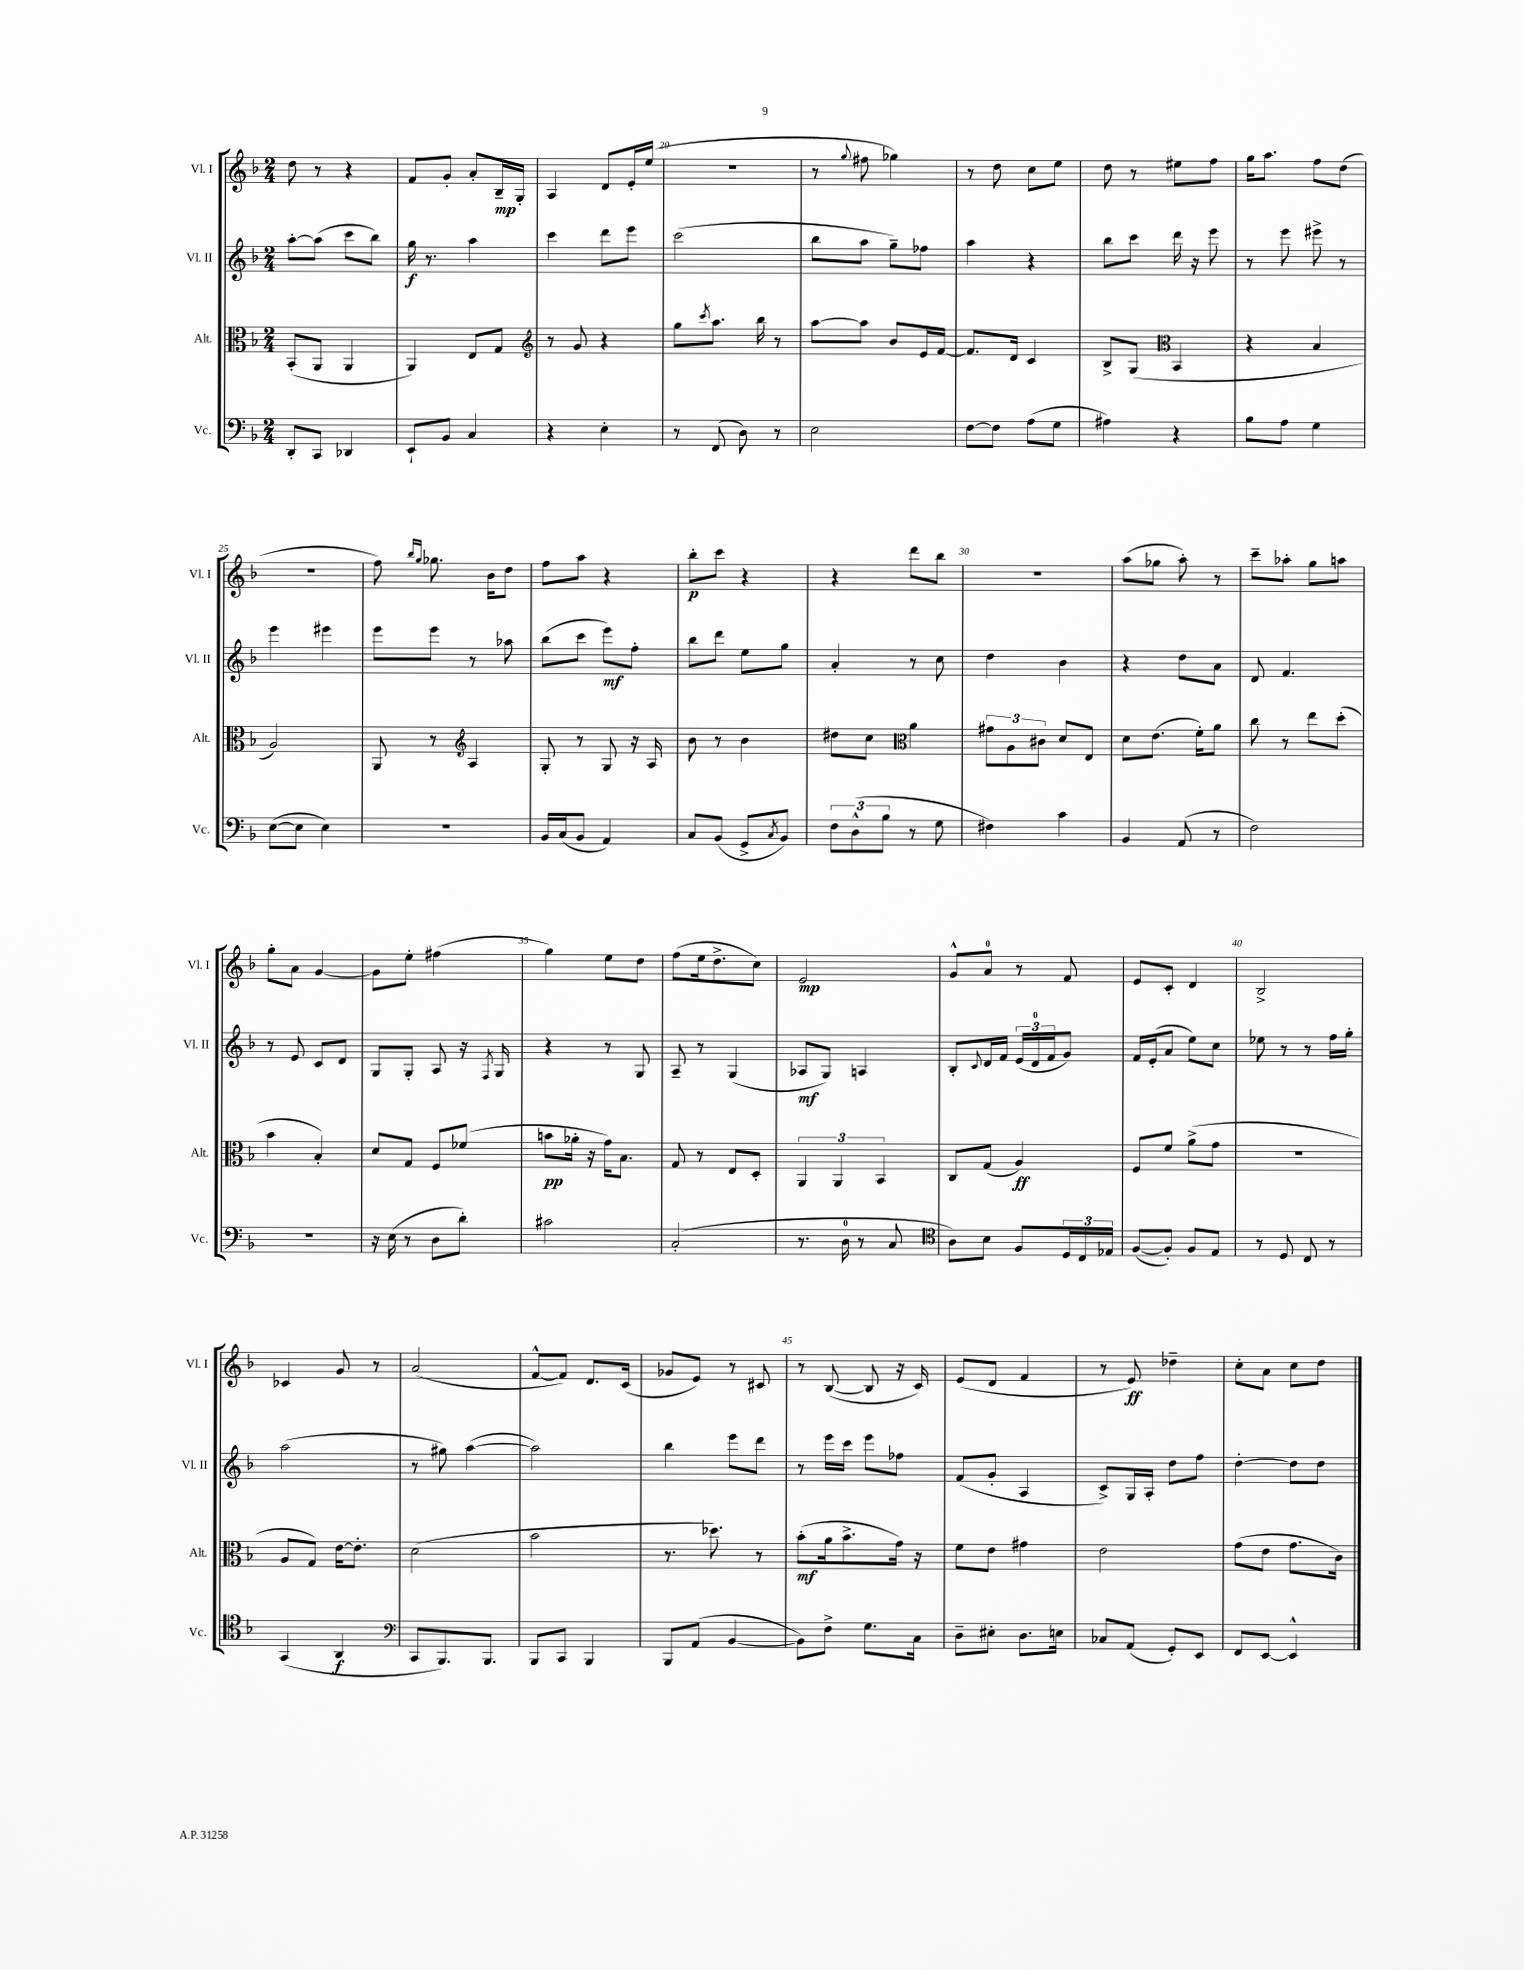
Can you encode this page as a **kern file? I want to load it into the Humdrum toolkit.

**kern	**kern	**kern	**kern
*staff4	*staff3	*staff2	*staff1
*clefF4	*clefC3	*clefG2	*clefG2
*k[b-]	*k[b-]	*k[b-]	*k[b-]
*M2/4	*M2/4	*M2/4	*M2/4
8DD'/L	(8BB-'/L	[8aa'\L	8dd\
8CC/J	8AA/J	(8aa\]J	8r
4DD-/	4AA/	8ccc\L	4r
.	.	8bb-\J)	.
=	=	=	=
8EE`/L	4AA/)	16gg\	8f/L
.	.	8.r	.
8BB-/J	.	.	8g'/J
4C/	8E/L	4aa\	8a'/L
.	8G/J	.	16B-~/L
.	.	.	16G'/JJ
=	=	=	=
*	*clefG2	*	*
4r	8r	4ccc\	4A/
.	8g/	.	.
4E'\	4r	8ddd\L	8d/L
.	.	8eee\J	16e'/L
.	.	.	(16ee/JJ
=	=	=	=
8r	8gg\L	(2ccc\	2r
.	8qccc/	.	.
(8FF/	8.aa\J	.	.
8D\)	.	.	.
.	16bb-\	.	.
8r	8r	.	.
=	=	=	=
2E\	[8aa\L	8bb-\L	8r
.	.	.	8qqgg/
.	8aa\]J	8aa\J	8ff#\
.	8b-/L	8gg~\L)	4gg-\)
.	16e/L	8ff-\J	.
.	[16f/JJ	.	.
=	=	=	=
[8F\L	8.f/]L	4aa\	8r
8F\]J	.	.	8dd\
.	16d/Jk	.	.
(8A\L	4c/	4r	8cc\L
8G\J	.	.	8ee\J
=	=	=	=
4A#\)	8B-^/L	8bb-\L	8dd\
.	(8G/J	8ccc\J	8r
*	*clefC3	*	*
4r	4BB-/	16ddd\	8ee#\L
.	.	16r	.
.	.	8eee\	8ff\J
=	=	=	=
8B-\L	4r	8r	16gg\LK
.	.	.	8.aa\J
8A\J	.	8eee\	.
4G\	4B-/	8eee#^\	8ff\L
.	.	8r	(8dd\J
=	=	=	=
([8E\L	2A/)	4eee\	2r
8E\]J	.	.	.
4E\)	.	4eee#\	.
=	=	=	=
2r	8AA/	8eee\L	8ff\)
.	.	.	16qqbb-/LL
.	.	.	16qqgg/JJ
.	8r	8eee\J	8.gg-\
*	*clefG2	*	*
.	4A/	8r	.
.	.	.	16b-\LK
.	.	8aa-\	8dd\J
=	=	=	=
16BB-/LL	8G'/	(8bb-\L	8ff\L
(16C/J	.	.	.
8BB-/J	8r	8ccc\J	8aa\J
4AA/)	8G/	8eee\L)	4r
.	16r	8ff'\J	.
.	16A/	.	.
=	=	=	=
8C/L	8b-\	8bb-\L	8bb-'\L
(8BB-/J	8r	8ddd\J	8ccc\J
8GG^/L	4b-\	8ee\L	4r
8qC/	.	.	.
8BB-/J)	.	8gg\J	.
=	=	=	=
12F\L	8dd#\L	4a'/	4r
(12D^^\	.	.	.
.	8cc\J	.	.
12B-\J	.	.	.
*	*clefC3	*	*
8r	4a\	8r	8ddd\L
8G\	.	8cc\	8bb-\J
=	=	=	=
4F#\)	12g#\L	4dd\	2r
.	12A\	.	.
.	12c#\J	.	.
4c\	8d/L	4b-\	.
.	8E/J	.	.
=	=	=	=
4BB-/	8d\L	4r	(8aa\L
.	(8.e\J	.	8gg-\J
(8AA/	.	8dd\L	8aa'\)
.	16f'\LK)	.	.
8r	8a\J	8a\J	8r
=	=	=	=
2F\)	8cc\	8d/	8ccc~\L
.	8r	4.f/	8aa-'\J
.	8ee\L	.	8gg\L
.	(8dd'\J	.	8aa\J
=	=	=	=
2r	4b-\	8r	8gg'\L
.	.	8e/	8a\J
.	4B-'/)	8c/L	[4g/
.	.	8d/J	.
=	=	=	=
16r	8d/L	8G/L	8g\]L
(16E\	.	.	.
8r	8G/J	8G'/J	8ee'\J
8D\L	8F/L	8A/	(4ff#\
8d'\J)	(8f-/J	16r	.
.	.	8qF/	.
.	.	16G/	.
=	=	=	=
2c#\	8b\L	4r	4gg\)
.	16a-'\Jk	.	.
.	16r	.	.
.	16g\LK)	8r	8ee\L
.	8.B-\J	.	.
.	.	8G/	8dd\J
=	=	=	=
(2C'/	8G/	8A~/	(8ff\L
.	8r	8r	16ee\k
.	.	.	8.dd^\
.	8E/L	(4G/	.
.	8D'/J	.	8cc\J)
=	=	=	=
8.r	6AA/	8A-/L	2e/
.	.	8G/J)	.
.	6AA/	.	.
16D\	.	.	.
8r	.	4A/	.
.	6BB-/	.	.
8C/	.	.	.
=	=	=	=
*clefC4	*	*	*
8A\L)	8C/L	8B-'/L	8g^^/L
.	.	8qqc/	.
8B-\J	(8G/J	16d/L	8a/J
.	.	16f/JJ	.
8F/L	4A/)	(24e/LL	8r
.	.	24d/	.
.	.	24f/J	.
24D/L	.	8g/J)	8f/
24C/	.	.	.
24E-/JJ	.	.	.
=	=	=	=
([8F/L	8F/L	16f/LL	8e/L
.	.	(16e'/J	.
8F'/]J)	8f/J	8a/J	8c'/J
8F/L	(8a^\L	8ee\L)	4d/
8E/J	8g\J	8cc\J	.
=	=	=	=
8r	2r	8ee-\	2B-^/
8D/	.	8r	.
8C/	.	8r	.
8r	.	16ff\LL	.
.	.	16gg'\JJ	.
=	=	=	=
(4GG/	8A/L	(2aa\	4c-/
.	8G/J)	.	.
4AA/	[16e\LK	.	8g/
.	8.e'\]J	.	.
.	.	.	8r
=	=	=	=
*clefF4	*	*	*
8CC/L	(2d\	8r	(2a/
8.BBB-/)	.	8gg#\)	.
.	.	([4aa\	.
8.BBB-/J	.	.	.
=	=	=	=
8BBB-/L	2b-\	2aa\])	[8f^^/L
8CC/J	.	.	8f/]J)
4BBB-/	.	.	8.d/L
.	.	.	(16c/Jk
=	=	=	=
8BBB-/L	8.r	4bb-\	8g-/L
(8AA/J	.	.	8e/J)
.	8.dd-\)	.	.
[4BB-/	.	8eee\L	8r
.	8r	8ddd\J	8c#/
=	=	=	=
8BB-\]L)	(8b-'\L	8r	8r
8F^\J	16a\k	16eee\LL	([8B-/
.	8.b-^\	16ccc\JJ	.
8.G\L	.	8eee\L	8B-/]
.	16g\Jk)	8ff-\J	16r
16C\Jk	16r	.	16c/)
=	=	=	=
8D~\L	8f\L	(8f/L	(8e/L
8E#'\J	8e\J	8g'/J	8d/J
8.D\L	4g#\	4A/	4f/
16E\Jk	.	.	.
=	=	=	=
8C-/L	2e\	8c^/L)	8r
(8AA/J	.	16G/L	8e/)
.	.	16A'/JJ	.
8GG'/L)	.	8dd\L	4dd-~\
8EE/J	.	8ff\J	.
=	=	=	=
8FF/L	(8g\L	[4dd'\	8cc'\L
[8EE/J	8e\J	.	8a\J
4EE^^/]	8.g\L	8dd\]L	8cc\L
.	.	8dd\J	8dd\J
.	16c\Jk)	.	.
==	==	==	==
*-	*-	*-	*-
